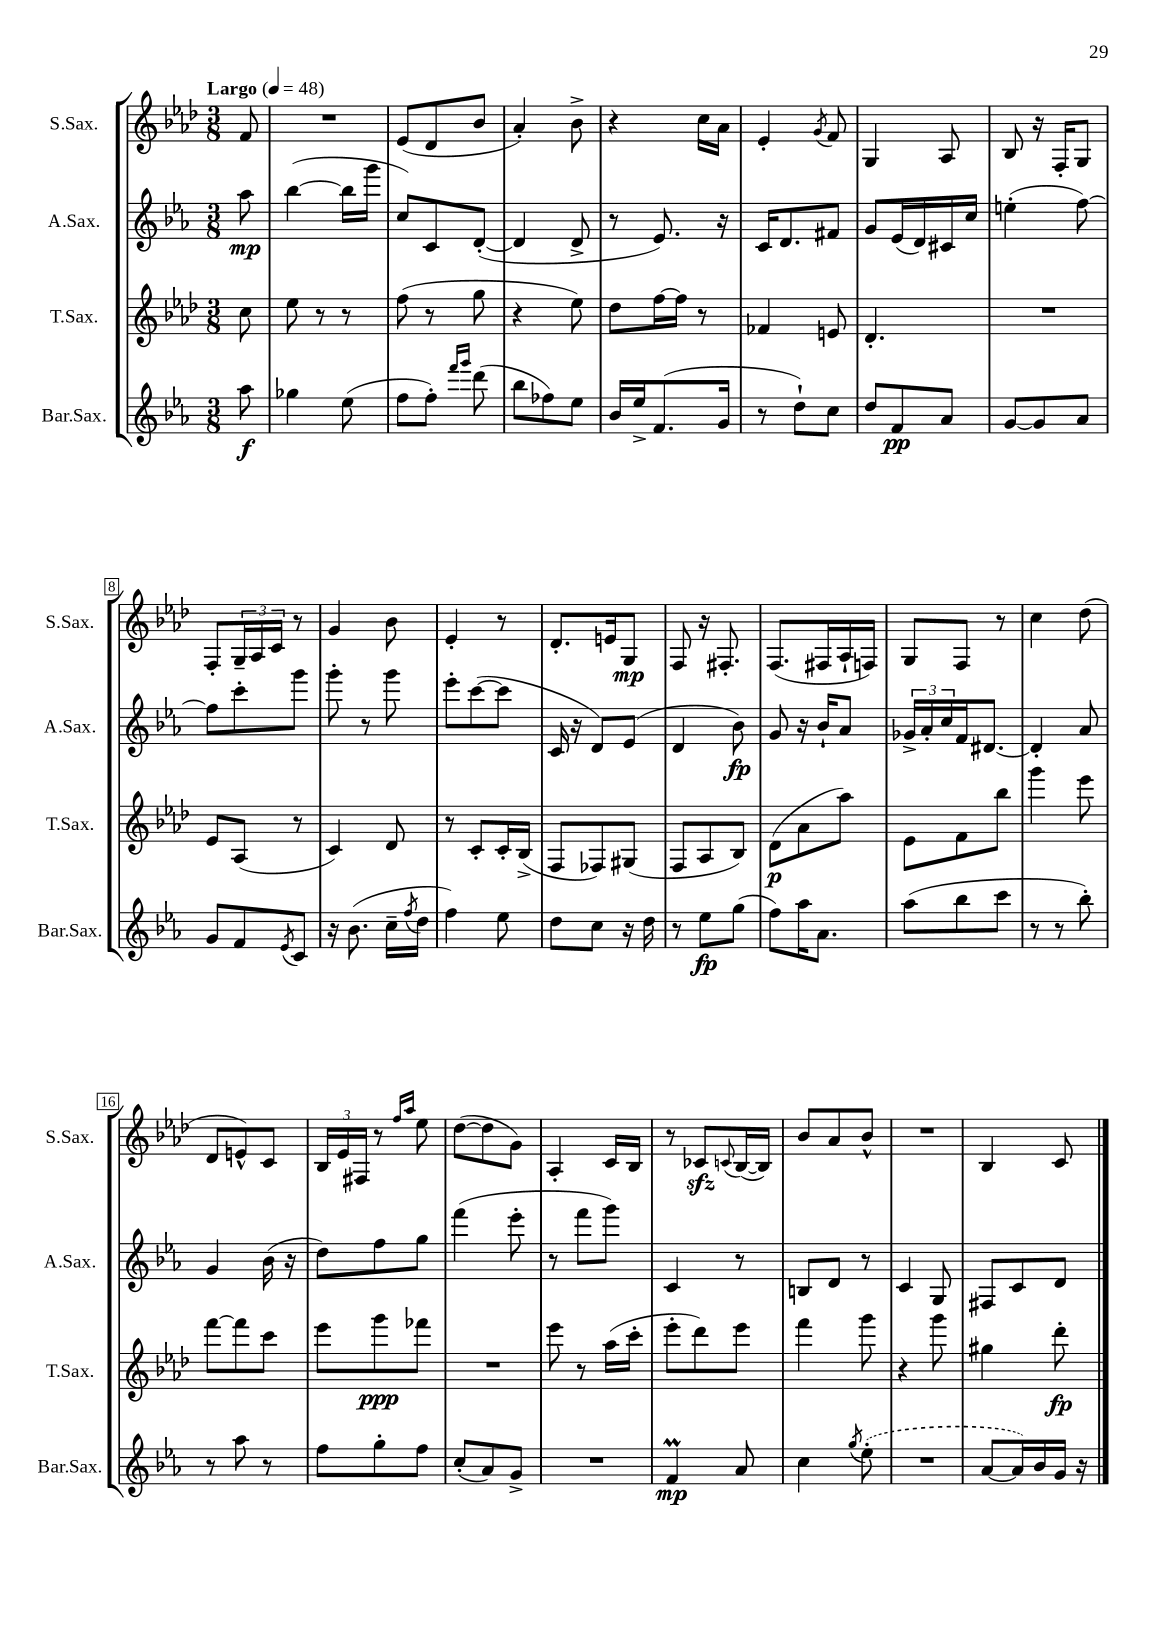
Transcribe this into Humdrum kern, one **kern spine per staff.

**kern	**dynam	**kern	**dynam	**kern	**dynam	**kern	**dynam
*part4	*part4	*part3	*part3	*part2	*part2	*part1	*part1
*staff4	*staff4	*staff3	*staff3	*staff2	*staff2	*staff1	*staff1
*I"Bar.Sax.	*	*I"T.Sax.	*	*I"A.Sax.	*	*I"S.Sax.	*
*I'Bar.Sax.	*	*I'T.Sax.	*	*I'A.Sax.	*	*I'S.Sax.	*
*clefG2	*	*clefG2	*	*clefG2	*	*clefG2	*
*k[b-e-a-]	*	*k[b-e-a-d-]	*	*k[b-e-a-]	*	*k[b-e-a-d-]	*
*M3/8	*	*M3/8	*	*M3/8	*	*M3/8	*
*MM48	*	*MM48	*	*MM48	*	*MM48	*
=	=	=	=	=	=	=	=
!	!	!	!	!	!	!LO:TX:a:B:t=Largo	!
8aa-\	f	8cc\	.	8aa-\	mp	8f/	.
=1	=1	=1	=1	=1	=1	=1	=1
4gg-X\	.	8ee-\	.	([4bb-\	.	4.r	.
.	.	8r	.	.	.	.	.
(8ee-\	.	8r	.	16bb-\LL]	.	.	.
.	.	.	.	16ggg\JJ	.	.	.
=2	=2	=2	=2	=2	=2	=2	=2
8ff\L	.	(8ff\	.	8cc/L)	.	(8e-/L	.
8ff'\J)	.	8r	.	8c/	.	8d-/	.
16qqfff/LL	.	.	.	.	.	.	.
16qqggg/JJ	.	.	.	.	.	.	.
(8ddd\	.	8gg\	.	([8d'/J	.	8b-/J	.
=3	=3	=3	=3	=3	=3	=3	=3
8bb-\L	.	4r	.	4d/]	.	4a-'/)	.
8ff-X\)	.	.	.	.	.	.	.
8ee-\J	.	8ee-\)	.	8d^/	.	8b-^\	.
=4	=4	=4	=4	=4	=4	=4	=4
16b-/LL	.	8dd-\L	.	8r	.	4r	.
16ee-^/J	.	.	.	.	.	.	.
(8.f/	.	[16ff\L	.	8.e-/)	.	.	.
.	.	16ff\JJ]	.	.	.	.	.
.	.	8r	.	.	.	16cc\LL	.
16g/Jk	.	.	.	16r	.	16a-\JJ	.
=5	=5	=5	=5	=5	=5	=5	=5
8r	.	4f-X/	.	16c/KL	.	4e-'/	.
.	.	.	.	8.d/	.	.	.
8dd`\L)	.	.	.	.	.	.	.
.	.	.	.	.	.	8qg/	.
8cc\J	.	8en/	.	8f#X/J	.	8f/	.
=6	=6	=6	=6	=6	=6	=6	=6
8dd/L	.	4.d-'/	.	8g/L	.	4G/	.
8f/	pp	.	.	(16e-/L	.	.	.
.	.	.	.	16d/)	.	.	.
8a-/J	.	.	.	16c#X/	.	8A-/	.
.	.	.	.	16cc/JJ	.	.	.
=7	=7	=7	=7	=7	=7	=7	=7
[8g/L	.	4.r	.	(4een'\	.	8B-/	.
8g/]	.	.	.	.	.	16r	.
.	.	.	.	.	.	16F'/KL	.
8a-/J	.	.	.	[8ff\)	.	8G/J	.
!!LO:LB:g=z
=8	=8	=8	=8	=8	=8	=8	=8
8g/L	.	8e-/L	.	8ff\L]	.	8F'/L	.
8f/	.	(8A-/J	.	8ccc'\	.	24G~/L	.
.	.	.	.	.	.	24A-/	.
.	.	.	.	.	.	24c/JJ	.
8qe-/	.	.	.	.	.	.	.
8c/J	.	8r	.	8ggg\J	.	8r	.
=9	=9	=9	=9	=9	=9	=9	=9
16r	.	4c/)	.	8ggg'\	.	4g/	.
(8.b-\	.	.	.	.	.	.	.
.	.	.	.	8r	.	.	.
16cc~\LL	.	8d-/	.	8ggg\	.	8b-\	.
8qff/	.	.	.	.	.	.	.
16dd\JJ	.	.	.	.	.	.	.
=10	=10	=10	=10	=10	=10	=10	=10
4ff\)	.	8r	.	8eee-'\L	.	4e-'/	.
.	.	8c'/L	.	([8ccc\	.	.	.
8ee-\	.	16c'/L	.	8ccc\J]	.	8r	.
.	.	(16B-^/JJ	.	.	.	.	.
=11	=11	=11	=11	=11	=11	=11	=11
8dd\L	.	8F/L	.	16c/	.	8.d-'/L	.
.	.	.	.	16r	.	.	.
8cc\J	.	8F-X/)	.	8d/L)	.	.	.
.	.	.	.	.	.	16en/k	.
16r	.	(8G#X/J	.	(8e-/J	.	8G/J	mp
16dd\	.	.	.	.	.	.	.
=12	=12	=12	=12	=12	=12	=12	=12
8r	.	8F/L	.	4d/	.	8F/	.
8ee-\L	fp	8A-/	.	.	.	16r	.
.	.	.	.	.	.	8.F#X'/	.
(8gg\J	.	8B-/J)	.	8b-\)	fp	.	.
=13	=13	=13	=13	=13	=13	=13	=13
8ff\L)	.	(8d-\L	p	8g/	.	(8.F/L	.
16aa-\K	.	8a-\	.	16r	.	.	.
8.a-\J	.	.	.	16b-`/KL	.	16F#X/L	.
.	.	8aa-\J)	.	8a-/J	.	16A-`/	.
.	.	.	.	.	.	16Fn/JJ)	.
=14	=14	=14	=14	=14	=14	=14	=14
(8aa-\L	.	8e-\L	.	24g-X^/LL	.	8G/L	.
.	.	.	.	24a-'/	.	.	.
.	.	.	.	24cc/	.	.	.
8bb-\	.	8f\	.	16f/J	.	8F/J	.
.	.	.	.	[8.d#X/J	.	.	.
8ccc\J	.	8bb-\J	.	.	.	8r	.
=15	=15	=15	=15	=15	=15	=15	=15
8r	.	4ggg\	.	4d#'/]	.	4cc\	.
8r	.	.	.	.	.	.	.
8bb-'\)	.	8eee-\	.	8a-/	.	(8dd-\	.
!!LO:LB:g=z
=16	=16	=16	=16	=16	=16	=16	=16
8r	.	[8fff\L	.	4g/	.	8d-/L	.
8aa-\	.	8fff\]	.	.	.	8en^^/)	.
8r	.	8ccc\J	.	(16b-\	.	8c/J	.
.	.	.	.	16r	.	.	.
=17	=17	=17	=17	=17	=17	=17	=17
8ff\L	.	8eee-\L	.	8dd\L)	.	24B-/LL	.
.	.	.	.	.	.	24e-/	.
.	.	.	.	.	.	24F#X/JJ	.
8gg'\	.	8ggg\	ppp	8ff\	.	8r	.
.	.	.	.	.	.	16qqff/LL	.
.	.	.	.	.	.	16qqaa-/JJ	.
8ff\J	.	8fff-X\J	.	8gg\J	.	8ee-\	.
=18	=18	=18	=18	=18	=18	=18	=18
(8cc'/L	.	4.r	.	(4fff\	.	([8dd-\L	.
8a-/)	.	.	.	.	.	8dd-\]	.
8g^/J	.	.	.	8eee-'\	.	8g\J)	.
=19	=19	=19	=19	=19	=19	=19	=19
4.r	.	8eee-\	.	8r	.	4A-'/	.
.	.	8r	.	8fff\L	.	.	.
.	.	(16aa-\LL	.	8ggg\J)	.	16c/LL	.
.	.	16ccc'\JJ	.	.	.	16B-/JJ	.
=20	=20	=20	=20	=20	=20	=20	=20
4fM/	mp	8eee-'\L	.	4c/	.	8r	.
.	.	8ddd-\)	.	.	.	8c-Xzz/L	.
.	.	.	.	.	.	8qqcn/	.
8a-/	.	8eee-\J	.	8r	.	([16B-/L	.
.	.	.	.	.	.	16B-/JJ])	.
=21	=21	=21	=21	=21	=21	=21	=21
4cc\	.	4fff\	.	8Bn/L	.	8b-/L	.
.	.	.	.	8d/J	.	8a-/	.
8qgg/	.	.	.	.	.	.	.
(8ee-'\	.	8ggg\	.	8r	.	8b-^^/J	.
=22	=22	=22	=22	=22	=22	=22	=22
4.r	.	4r	.	4c/	.	4.r	.
.	.	8ggg\	.	8G/	.	.	.
=23	=23	=23	=23	=23	=23	=23	=23
[8a-/L	.	4gg#X\	.	8F#X/L	.	4B-/	.
16a-/L])	.	.	.	8c/	.	.	.
16b-/	.	.	.	.	.	.	.
16g/JJ	.	8ddd-'\	fp	8d/J	.	8c/	.
16r	.	.	.	.	.	.	.
==	==	==	==	==	==	==	==
*-	*-	*-	*-	*-	*-	*-	*-
